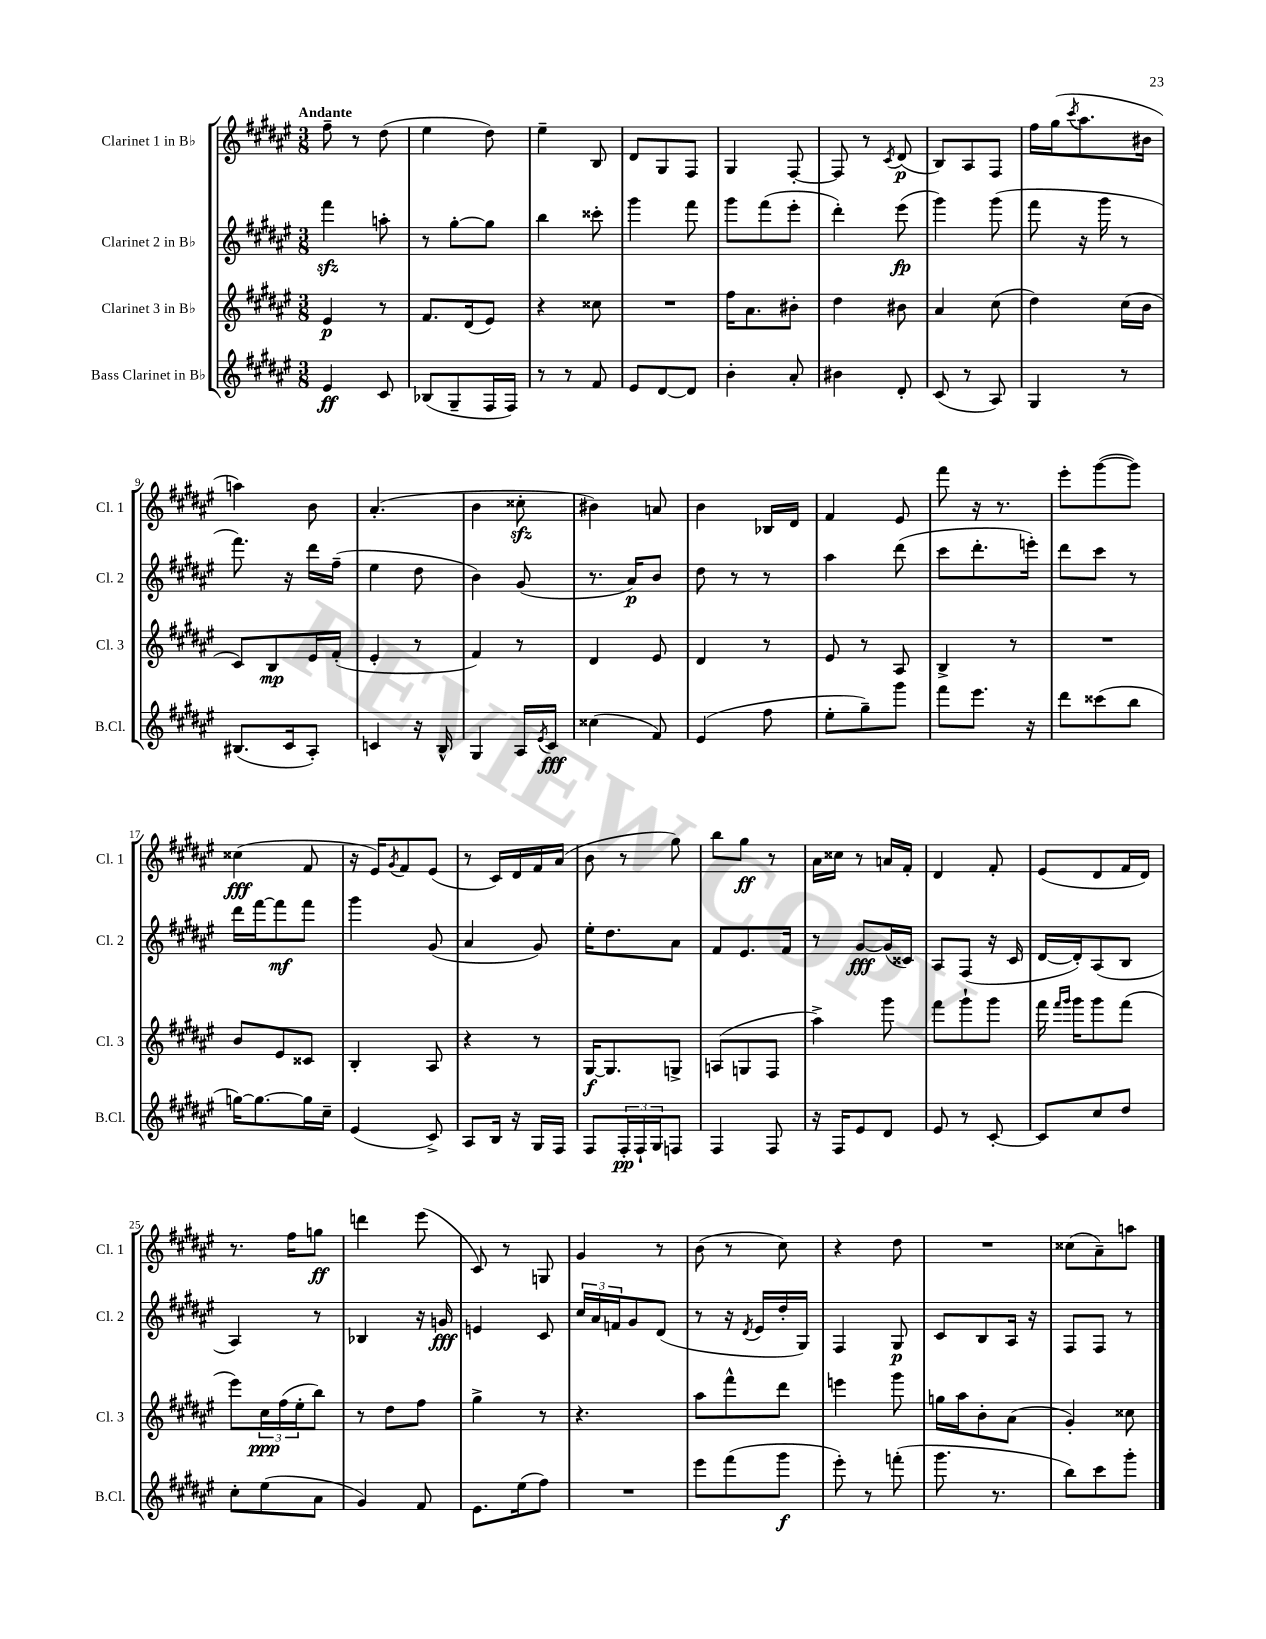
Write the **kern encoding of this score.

**kern	**kern	**kern	**kern
*staff4	*staff3	*staff2	*staff1
*clefG2	*clefG2	*clefG2	*clefG2
*k[f#c#g#d#a#e#]	*k[f#c#g#d#a#e#]	*k[f#c#g#d#a#e#]	*k[f#c#g#d#a#e#]
*M3/8	*M3/8	*M3/8	*M3/8
4e#	4e#	4fff#	8ff#~
.	.	.	8r
8c#	8r	8aa'	(8dd#
=	=	=	=
(8B-	8.f#	8r	4ee#
8G#~	.	[8gg#'	.
.	(16d#	.	.
16F#	8e#)	8gg#]	8dd#)
16F#)	.	.	.
=	=	=	=
8r	4r	4bb	4ee#~
8r	.	.	.
8f#	8cc##	8ccc##'	8B
=	=	=	=
8e#	4.r	4ggg#	8d#
[8d#	.	.	8G#
8d#]	.	8fff#	8F#
=	=	=	=
4b'	16ff#	8ggg#	4G#
.	8.a#	.	.
.	.	(8fff#	.
8a#'	8b#'	8eee#'	[8F#'
=	=	=	=
4b#	4dd#	4ddd#')	8F#]
.	.	.	8r
.	.	.	8qc#
8d#'	8b#	(8eee#	(8d#
=	=	=	=
(8c#	4a#	4ggg#)	8B)
8r	.	.	8A#
8A#)	(8cc#	(8ggg#	8F#
=	=	=	=
4G#	4dd#)	8fff#	16ff#
.	.	.	(16gg#
.	.	.	8qccc#
.	.	16r	8.aa#
.	.	16ggg#	.
8r	(16cc#	8r	.
.	16b	.	16b#
=	=	=	=
(8.B#	8c#)	8.fff#)	4aa)
.	8B	.	.
16c#	.	16r	.
8A#')	16e#	16ddd#	8b
.	(16f#'	(16ff#~	.
=	=	=	=
4c	4e#'	4ee#	(4.a#'
16r	8r	8dd#	.
16B^^	.	.	.
=	=	=	=
4G#	4f#)	4b)	4b
16A#	8r	(8g#	8cc##'
8qe#	.	.	.
16c#	.	.	.
=	=	=	=
(4cc##	4d#	8.r	4b#)
.	.	16a#)	.
8f#)	8e#	8b	8a
=	=	=	=
(4e#	4d#	8dd#	4b
.	.	8r	.
8ff#	8r	8r	16B-
.	.	.	16d#
=	=	=	=
8ee#'	8e#	4aa#	4f#
8gg#~)	8r	.	.
8ggg#	8A#	(8ddd#	8e#
=	=	=	=
8fff#	4B^	8ccc#	8fff#
8.eee#	.	8.ddd#'	16r
.	.	.	8.r
.	8r	.	.
16r	.	16eee')	.
=	=	=	=
8ddd#	4.r	8ddd#	8eee#'
(8ccc##	.	8ccc#	([8ggg#
8bb	.	8r	8ggg#])
=	=	=	=
[16gg)	8b	16ddd#	(4cc##
8.gg_	.	[16fff#	.
.	8e#	8fff#]	.
16gg]	8c##	8fff#	8f#
16cc#~	.	.	.
=	=	=	=
(4e#	4B'	4ggg#	16r
.	.	.	16e#)
.	.	.	8qg#
.	.	.	8f#
8c#^)	8A#	(8g#	(8e#
=	=	=	=
8A#	4r	4a#	8r
16B	.	.	16c#)
16r	.	.	16d#
16G#	8r	8g#)	16f#
16F#	.	.	(16a#
=	=	=	=
8F#	[16G#	16ee#'	8b
.	8.G#]	8.dd#	.
24F#'	.	.	8r
24F#`	.	.	.
24G#	.	.	.
8F	8G^	8a#	8gg#)
=	=	=	=
4F#	(8A	8f#	8bb
.	8G	8.e#	8gg#
8F#	8F#	.	8r
.	.	16f#	.
=	=	=	=
16r	4aa#^)	8r	16a#
16F#	.	.	16cc##
8e#	.	[8g#	8r
8d#	8ggg#	(16g#]	16a
.	.	16c##)	16f#'
=	=	=	=
8e#	8fff#	8A#	4d#
8r	8ggg#`	(8F#	.
[8c#'	8ggg#	16r	8f#'
.	.	16c#	.
=	=	=	=
8c#]	16fff#	[16d#	(8e#
.	16qqfff#	.	.
.	16qqggg#	.	.
.	16ggg#	16d#'])	.
8cc#	8ggg#	(8A#	8d#
8dd#	(8fff#	8B	16f#
.	.	.	16d#)
=	=	=	=
8cc#'	8eee#)	4A#)	8.r
(8ee#	24cc#	.	.
.	(24ff#	.	.
.	.	.	16ff#
.	24ee#'	.	.
8a#	8bb)	8r	8gg
=	=	=	=
4g#)	8r	4B-	4ddd
.	8dd#	.	.
8f#	8ff#	16r	(8eee#
.	.	16g	.
=	=	=	=
8.e#	4gg#^	4e	8c#)
.	.	.	8r
(16ee#	.	.	.
8ff#)	8r	8c#	8G
=	=	=	=
4.r	4.r	24cc#	4g#
.	.	24a#	.
.	.	24f	.
.	.	8g#	.
.	.	(8d#	8r
=	=	=	=
8eee#	8aa#	8r	(8b
(8fff#	8fff#^^	16r	8r
.	.	8qd#	.
.	.	16e#	.
8ggg#	8ddd#	16dd#'	8cc#)
.	.	16G#)	.
=	=	=	=
8eee#')	4eee	4F#	4r
8r	.	.	.
(8fff'	8ggg#	8G#	8dd#
=	=	=	=
8.ggg#	16gg	8c#	4.r
.	16aa#	.	.
.	8b'	8B	.
8.r	.	.	.
.	(8a#	16A#	.
.	.	16r	.
=	=	=	=
8bb)	4g#')	8F#	(8cc##
8ccc#	.	8F#	8a#~)
8ggg#'	8cc##	8r	8aa
==	==	==	==
*-	*-	*-	*-
